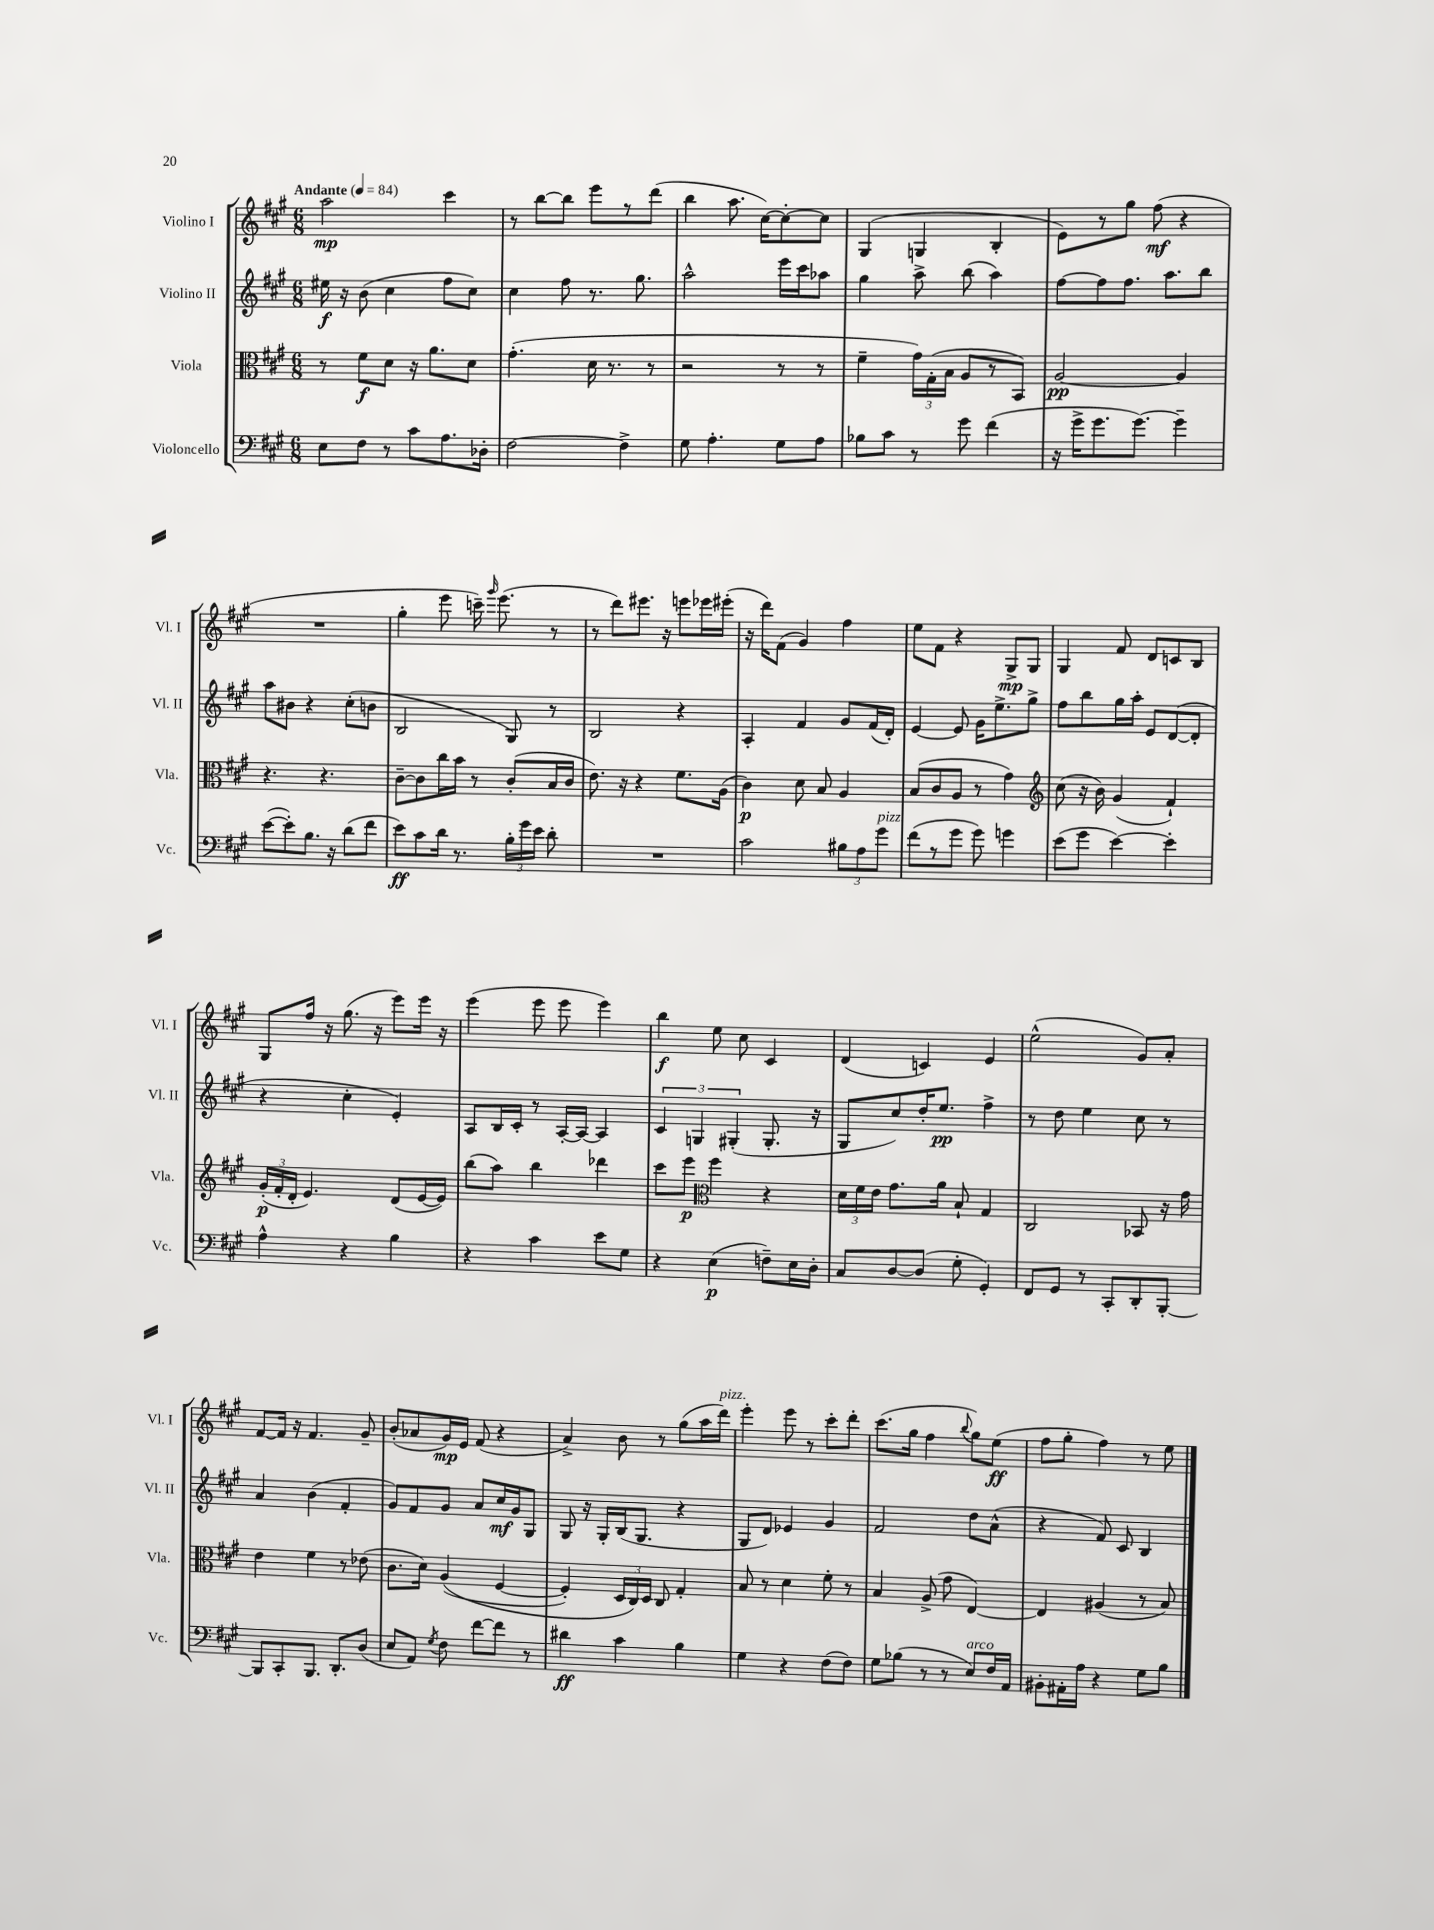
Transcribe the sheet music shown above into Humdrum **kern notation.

**kern	**kern	**kern	**kern
*staff4	*staff3	*staff2	*staff1
*clefF4	*clefC3	*clefG2	*clefG2
*k[f#c#g#]	*k[f#c#g#]	*k[f#c#g#]	*k[f#c#g#]
*M6/8	*M6/8	*M6/8	*M6/8
*MM84	*MM84	*MM84	*MM84
8E	8r	16ee#	2aa
.	.	16r	.
8F#	8f#	(8b	.
8r	8d	4cc#	.
8c#	16r	.	.
.	8.a	.	.
8.A	.	8ff#	4ccc#
.	8d	8cc#)	.
16D-'	.	.	.
=	=	=	=
[2F#	(4.g#'	4cc#	8r
.	.	.	[8bb
.	.	8ff#	8bb]
.	16d	8.r	8eee
.	8.r	.	.
4F#^]	.	.	8r
.	.	8.gg#	.
.	8r	.	(8ddd
=	=	=	=
8G#	2r	2aa^^	4bb
4.A'	.	.	.
.	.	.	8.aa
.	.	.	[16cc#)
8G#	8r	16eee	8cc#'_
.	.	16ccc#	.
8A	8r	8aa-	8cc#]
=	=	=	=
8B-	4f#~	4gg#	(4G#
8c#	.	.	.
8r	24g#)	8aa^	4G
.	(24G#'	.	.
.	24B	.	.
8g#	8A	(8bb	.
(4f#	8r	4aa)	4B'
.	8BB)	.	.
=	=	=	=
16r	[2A	[8ff#	8e)
16g#^	.	.	.
8.g#	.	8ff#]	8r
.	.	8.ff#	8gg#
[8.g#)	.	.	.
.	.	.	(8ff#
.	.	8.aa	.
4g#~]	4A]	.	4r
.	.	8bb	.
=	=	=	=
([8e	4.r	8aa	2.r
8e'])	.	8b#	.
8.B	.	4r	.
.	4.r	.	.
16r	.	.	.
(8d	.	(8cc#'	.
8f#	.	8b	.
=	=	=	=
8e)	[8c#~	2B	4gg#'
8c#	8c#]	.	.
16d	16cc#	.	8eee
8.r	16b	.	.
.	8r	.	16ccc~)
.	.	.	16qqggg#
.	.	.	(8.eee
24B'	(8c#'	8G#)	.
24g#	.	.	.
24e	.	.	.
8d'	16B	8r	8r
.	16c#	.	.
=	=	=	=
2.r	8.e)	2B	8r
.	.	.	8ddd)
.	16r	.	.
.	4r	.	8.eee#
.	.	.	16r
.	8.f#	4r	8eee
.	.	.	16eee-
.	(16A	.	(16eee#'
=	=	=	=
2c#	4c#)	4A'	16r
.	.	.	16ddd)
.	.	.	(8f#
.	8d	4f#	4g#)
.	8B	.	.
12B#	4A	8g#	4ff#
12A	.	.	.
.	.	(16f#	.
12g#	.	.	.
.	.	16d')	.
=	=	=	=
(8f#	(8B	[4e	8ee
8r	8c#	.	8f#
8g#	8A	8e]	4r
8g#)	8r	16g#	.
.	.	8.ee^	.
4g	4g#)	.	8G#^
.	.	8gg#^	8G#
=	=	=	=
*	*clefG2	*	*
(8e	(8cc#	8ff#	4G#
8g#	16r	8bb	.
.	16b)	.	.
[4e)	(4g#	16gg#	8f#
.	.	16aa'	.
.	.	8e	8d
4e']	4f#`)	([8d	8c
.	.	8d']	8B
=	=	=	=
4A^^	(24g#'	4r	8G#
.	24f#'	.	.
.	24d'	.	.
.	4.e)	.	16ff#
.	.	.	16r
4r	.	4cc#'	(8.gg#
.	.	.	16r
4B	(8d	4e')	8eee)
.	[16e	.	16eee
.	16e])	.	16r
=	=	=	=
4r	(8bb	8A	(4eee
.	8aa)	16B	.
.	.	16c#'	.
4c#	4bb	8r	8eee
.	.	[16A'	8eee
.	.	16A_	.
8e	4ddd-	4A]	4eee)
8G#	.	.	.
=	=	=	=
4r	8ccc#	6c#	4bb
.	8eee	.	.
.	.	6G	.
*	*clefC3	*	*
(4E	4ff#	.	8ee
.	.	(6G#'	.
.	.	.	8cc#
8F~)	4r	8.G#'	4c#
16E	.	.	.
16D'	.	16r	.
=	=	=	=
8C#	24d	8G#	(4d
.	24f#	.	.
.	24e	.	.
[8D	8.g#	8cc#)	.
(8D]	.	16dd'	4c)
.	16a	8.ee	.
8G#'	8B`	.	.
4GG#')	4G#	4ff#^	4e
=	=	=	=
8FF#	2C#	8r	(2ee^^
8GG#	.	8dd	.
8r	.	4ee	.
8CC#'	.	.	.
8DD'	8BB-	8cc#	8g#)
[8BBB'	16r	8r	8a'
.	16g#	.	.
=	=	=	=
8BBB]	4e	4a	[8f#
8CC#'	.	.	16f#]
.	.	.	16r
8.BBB	4f#	(4b	4.f#
8.DD'	.	.	.
.	8r	4f#'	.
(8D	(8e-	.	8g#~
=	=	=	=
8E	8.c#	8g#)	(8b'
8AA)	.	8f#	8a-
.	16d)	.	.
8qG#	.	.	.
8F#	&((4A	8g#	16g#)
.	.	.	16e
[8f#	.	8a	(8f#
8f#]	[4F#	16cc#	4r
.	.	16g#	.
8r	.	8G#	.
=	=	=	=
4d#	4F#'])	8G#	4a^)
.	.	16r	.
.	.	16G#'	.
4c#	24D	(16B	8b
.	24C#&)	.	.
.	.	8.G#	.
.	24D	.	.
.	8C#	.	8r
4B	4G#'	4r	(8gg#
.	.	.	16aa
.	.	.	16ddd)
=	=	=	=
4G#	8B	8G#	4eee'
.	8r	8d)	.
4r	4d	4e-	8eee
.	.	.	8r
(8F#	8f#'	4g#	8ccc#'
8F#)	8r	.	8ddd'
=	=	=	=
8G#	4B	2f#	(8.ccc#
(8B-	.	.	.
.	.	.	16gg#
8r	(8A^	.	4ff#
8r	8g#	.	.
.	.	.	8qqbb
8E)	[4E)	8dd	8gg#)
16F#	.	(8a^^	(8ee
16AA	.	.	.
=	=	=	=
8BB#'	4E]	4r	8ff#
16AA#'	.	.	8gg#'
16A	.	.	.
4r	(4A#	8f#)	4ff#)
.	.	8c#	.
8G#	8r	4B	8r
8B	8B)	.	8ee
==	==	==	==
*-	*-	*-	*-
